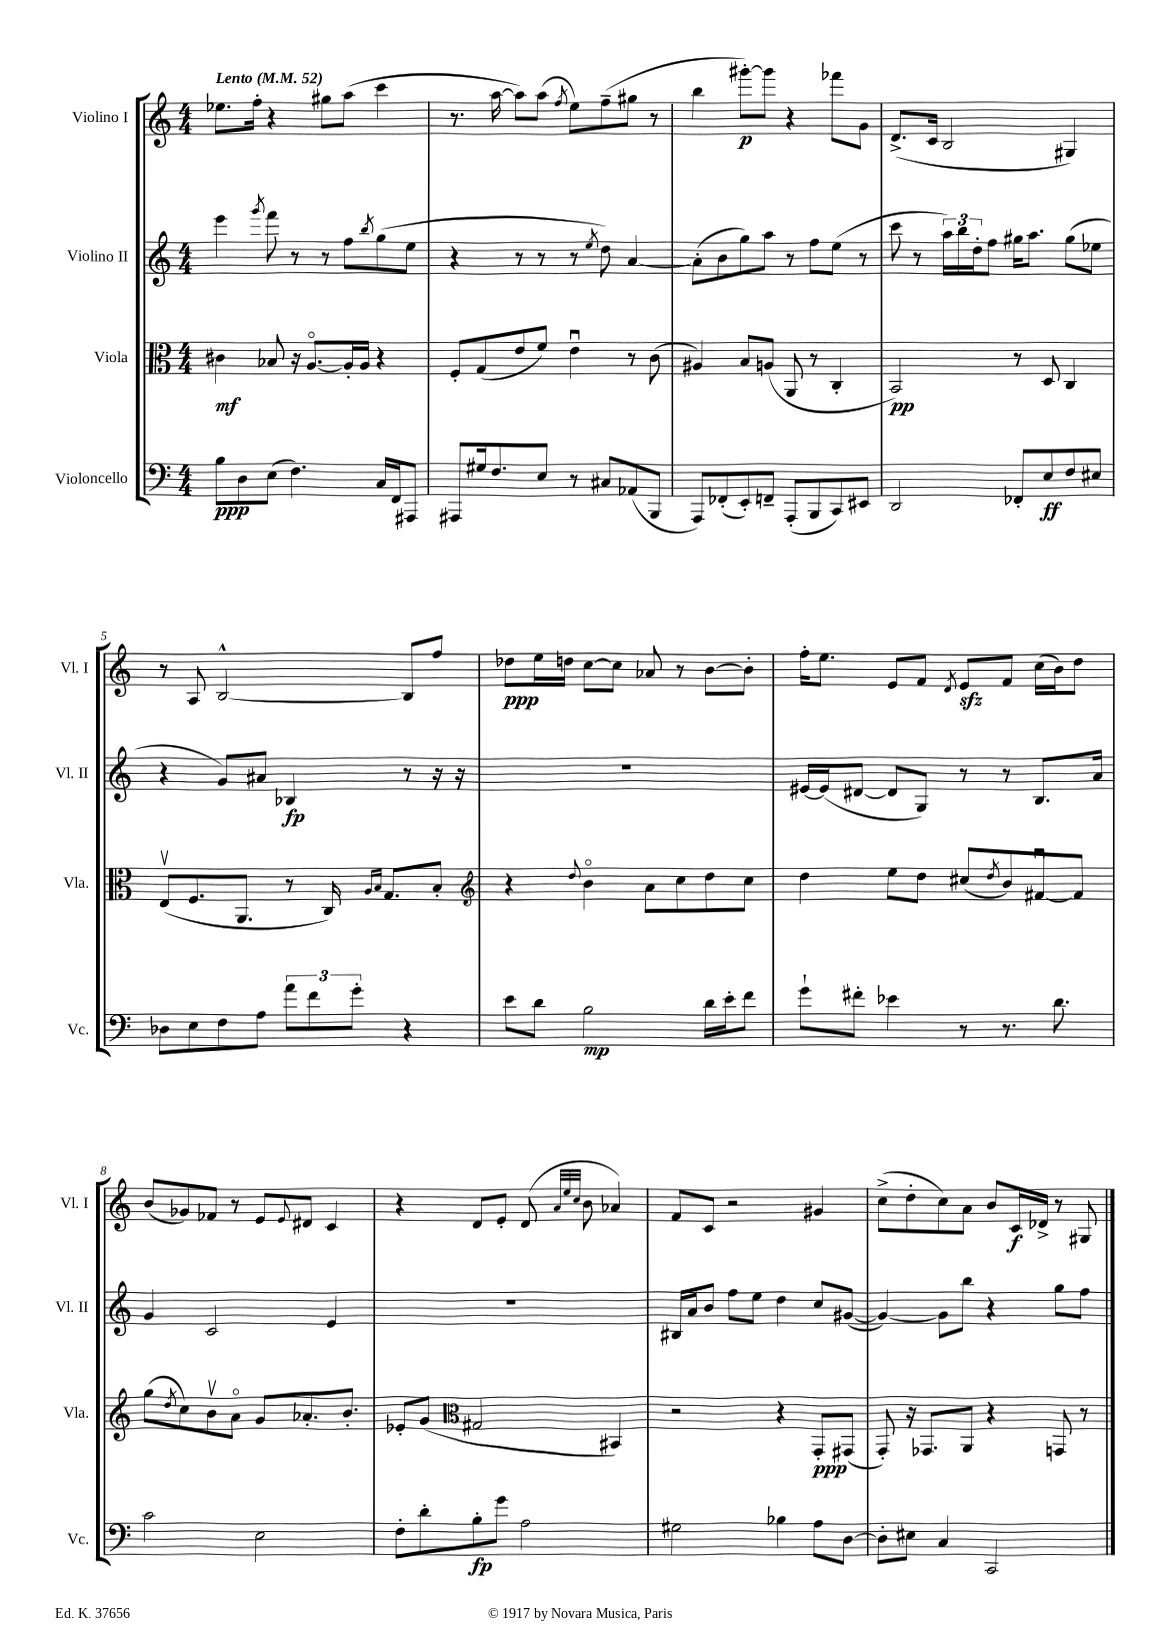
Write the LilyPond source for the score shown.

<<
\new StaffGroup <<
\new Staff = "s0" \with { instrumentName = "Violino I" shortInstrumentName = "Vl. I" } {
    \clef treble \key c \major \numericTimeSignature \time 4/4 \tempo "Lento" 4 = 52
    ees''8. f''16-. r4 gis''8 a''8( c'''4 |
    r8. a''16~ a''8) a''8( \acciaccatura { f''8 } e''8) f''8--( gis''8 r8 |
    b''4 gis'''8~-.\p) gis'''8 r4 fes'''8 g'8 |
    d'8.->( c'16 b2 gis4) |
    r8 a8 b2~-^ b8 f''8 |
    des''8\ppp e''16 d''16 c''8~ c''8 aes'8 r8 b'8~ b'8-. |
    f''16-. e''8. e'8 f'8 \acciaccatura { d'8 } e'8\sfz f'8 c''16( b'16) d''8 |
    b'8( ges'8) fes'8 r8 e'8 \appoggiatura { e'8 } dis'8 c'4 |
    r4 d'8 e'8-. d'8( \grace { a'32 e''32 c''32 } b'8 aes'4) |
    f'8 c'8 r2 gis'4 |
    c''8->( d''8-. c''8) a'8 b'8 c'16\f des'16-> r8 gis8 \bar "|." |
}
\new Staff = "s1" \with { instrumentName = "Violino II" shortInstrumentName = "Vl. II" } {
    \clef treble \key c \major \numericTimeSignature \time 4/4
    e'''4 \acciaccatura { g'''8 } f'''8 r8 r8 f''8 \acciaccatura { b''8 } g''8( e''8 |
    r4 r8 r8 r8 \acciaccatura { e''8 } d''8) a'4~ |
    a'8-.( b'8 g''8) a''8 r8 f''8 e''8( r8 |
    c'''8 r8 \tuplet 3/2 { a''16) b''16 d''16-. } f''8 gis''16 a''8. gis''8( ees''8 |
    r4 g'8) ais'8 bes4\fp r8 r16 r16 |
    R1 |
    eis'16~ eis'16( dis'8~ dis'8 g8) r8 r8 b8. a'16 |
    g'4 c'2 e'4 |
    R1 |
    bis16 a'16 b'8 f''8 e''8 d''4 c''8 gis'8~( |
    gis'4~) gis'8 b''8 r4 g''8 f''8 \bar "|." |
}
\new Staff = "s2" \with { instrumentName = "Viola" shortInstrumentName = "Vla." } {
    \clef alto \key c \major \numericTimeSignature \time 4/4
    cis'4\mf bes8 r16 a8.~\flageolet a16-. a16 r4 |
    f8-. g8( e'8 f'8) e'4\downbow r8 c'8( |
    ais4) b8 a8( a,8 r8 c4-. |
    b,2\pp) r8 d8 c4 |
    e8\upbow( f8. a,8. r8 c16) \grace { a16 b16 } g8. b8-. |
    \clef treble r4 \appoggiatura { d''8 } b'4\flageolet a'8 c''8 d''8 c''8 |
    d''4 e''8 d''8 cis''8( \acciaccatura { d''8 } b'8) fis'8~\downbow fis'8 |
    g''8( \acciaccatura { d''8 } c''8) b'8\upbow a'8\flageolet g'8 aes'8.-. b'8.-. |
    ees'8-. g'8( \clef alto gis2 bis,4) |
    r2 r4 g,8-.\ppp gis,8( |
    g,8-.) r16 ges,8. a,8 r4 g,8 r8 \bar "|." |
}
\new Staff = "s3" \with { instrumentName = "Violoncello" shortInstrumentName = "Vc." } {
    \clef bass \key c \major \numericTimeSignature \time 4/4
    b8\ppp d8 e8( f4.) c16 f,16 ais,,8 |
    ais,,8 gis16 f8. e8 r8 cis8 aes,8( b,,8 |
    a,,8) fes,8-.( e,8-.) f,8-- a,,8-.( b,,8 c,8) eis,8 |
    d,2 fes,8-. e8\ff f8 eis8 |
    des8 e8 f8 a8 \tuplet 3/2 { a'8 f'8 g'8-. } r4 |
    e'8 d'8 b2\mp d'16 e'16-. f'8 |
    g'8-! fis'8-. ees'4 r8 r8. d'8. |
    c'2 e2 |
    f8-. d'8-. b8-.\fp g'8 a2 |
    gis2 bes4 a8 d8~ |
    d8-. eis8 c4 c,2 \bar "|." |
}
>>
>>
